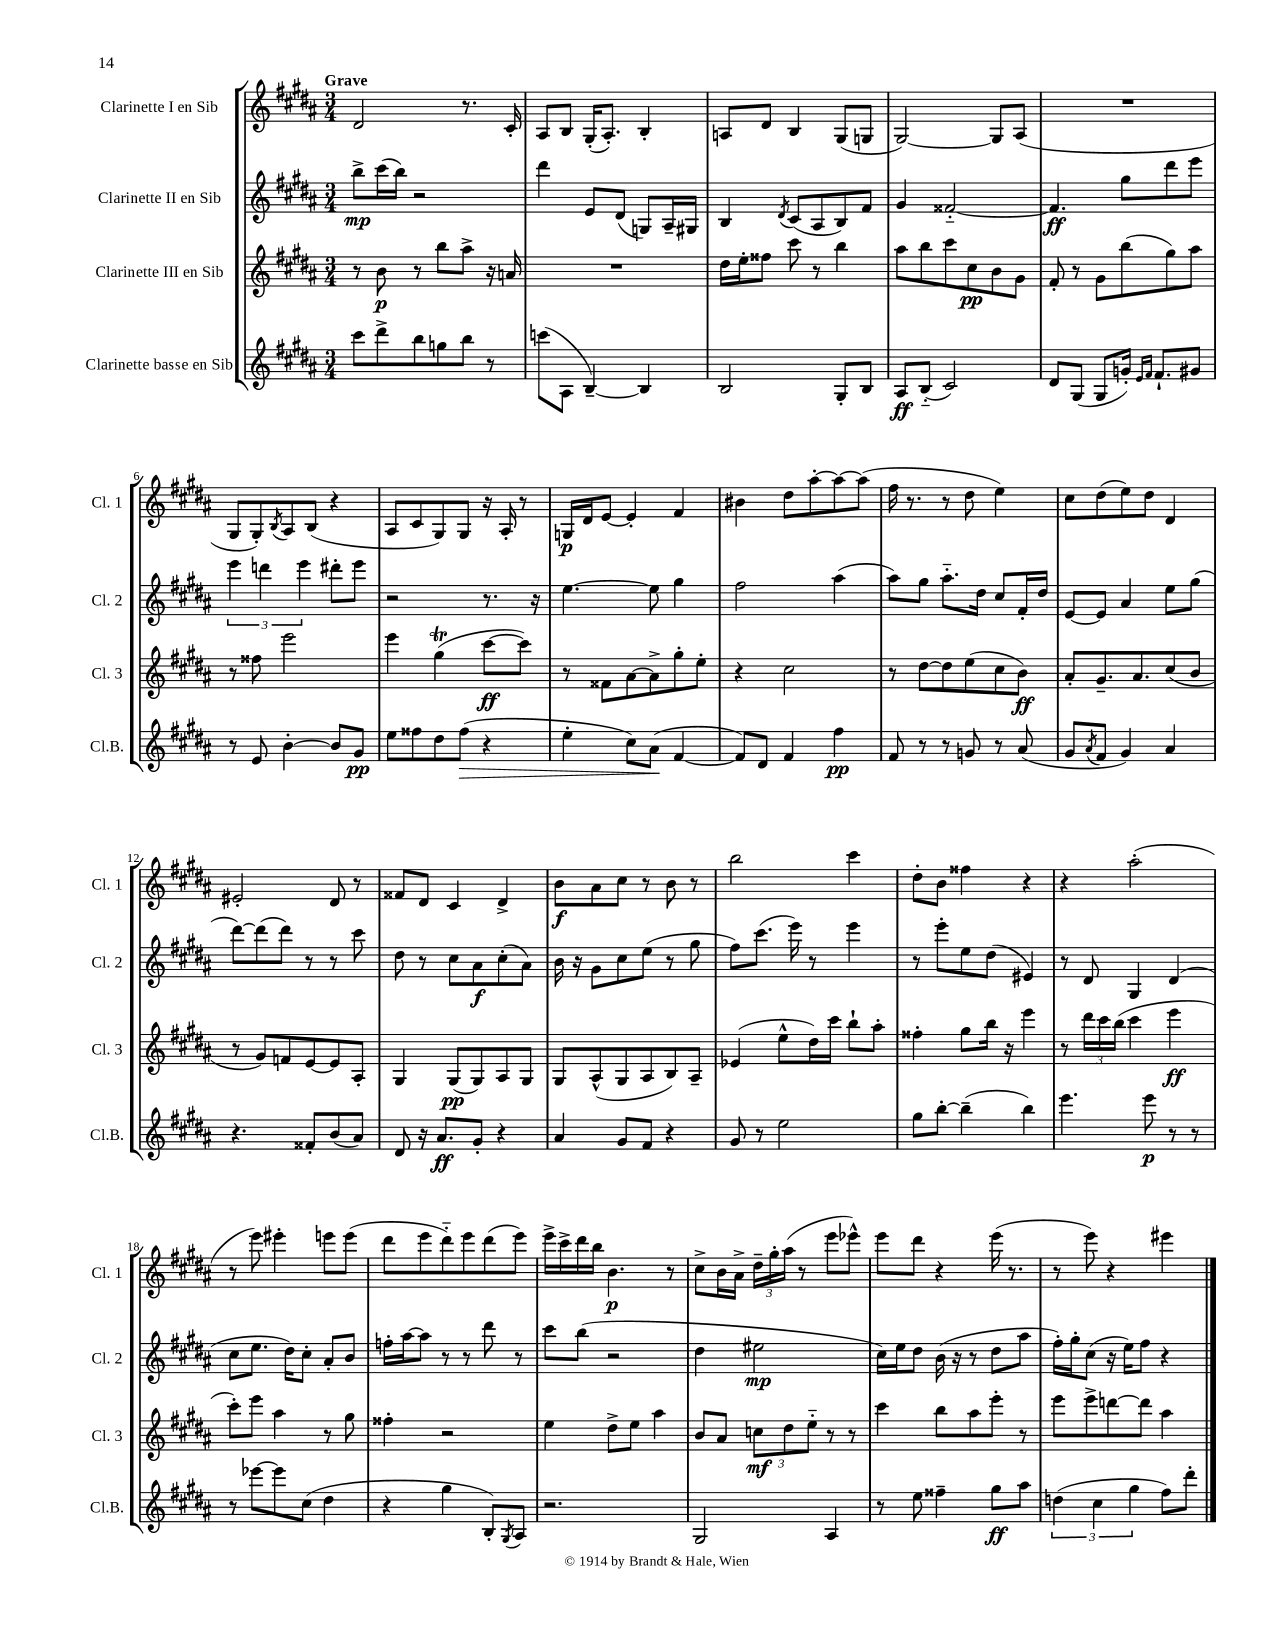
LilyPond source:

<<
\new StaffGroup <<
\new Staff = "s0" \with { instrumentName = "Clarinette I en Sib" shortInstrumentName = "Cl. 1" } {
    \clef treble \key b \major \numericTimeSignature \time 3/4 \tempo "Grave"
    dis'2 r8. cis'16-. |
    ais8 b8 gis16-.( ais8.-.) b4-. |
    a8 dis'8 b4 gis8( g8 |
    gis2~) gis8 ais8( |
    R2. |
    gis8 gis8-.) \acciaccatura { b8 } ais8 b8( r4 |
    ais8 cis'8 gis8) gis8 r16 ais16-. r8 |
    g16\p dis'16 e'8~ e'4-. fis'4 |
    bis'4 dis''8 ais''8~-. ais''8~ ais''8( |
    fis''16 r8. r8 dis''8 e''4) |
    cis''8 dis''8( e''8) dis''8 dis'4 |
    eis'2-. dis'8 r8 |
    fisis'8 dis'8 cis'4 dis'4-> |
    b'8\f ais'8 cis''8 r8 b'8 r8 |
    b''2 cis'''4 |
    dis''8-. b'8 fisis''4 r4 |
    r4 ais''2-.( |
    r8 e'''8) eis'''4-. e'''8 e'''8( |
    dis'''8 e'''8 dis'''8-_) e'''8 dis'''8( e'''8) |
    e'''16-> cis'''16-> dis'''16 b''16 b'4.\p r8 |
    cis''8-> b'16 ais'16-> \tuplet 3/2 { dis''16-- gis''16-. ais''16( } r8 e'''8 ees'''8-^) |
    e'''8 dis'''8 r4 e'''16( r8. |
    r8 e'''8) r4 eis'''4 \bar "|." |
}
\new Staff = "s1" \with { instrumentName = "Clarinette II en Sib" shortInstrumentName = "Cl. 2" } {
    \clef treble \key b \major \numericTimeSignature \time 3/4
    b''8->\mp cis'''16( b''16) r2 |
    dis'''4 e'8 dis'8( g8) ais16-- gis16 |
    b4 \acciaccatura { dis'8 } cis'8( ais8 b8) fis'8 |
    gis'4 fisis'2~-_ |
    fisis'4.\ff gis''8 dis'''8 e'''8 |
    \tuplet 3/2 { e'''4 d'''4 e'''4 } dis'''8-. e'''8 |
    r2 r8. r16 |
    e''4.~ e''8 gis''4 |
    fis''2 ais''4( |
    ais''8) gis''8 ais''8.-_ dis''16 cis''8 fis'16-. dis''16 |
    e'8~ e'8 ais'4 e''8 gis''8( |
    dis'''8~) dis'''8( dis'''8) r8 r8 cis'''8 |
    dis''8 r8 cis''8 ais'8\f cis''8-.( ais'8) |
    b'16 r16 gis'8 cis''8 e''8( r8 gis''8 |
    fis''8) cis'''8.( e'''16) r8 e'''4 |
    r8 e'''8-. e''8 dis''8( eis'4) |
    r8 dis'8 gis4 dis'4( |
    cis''8 e''8. dis''16) cis''8-. ais'8-. b'8 |
    f''16-. ais''16~ ais''8 r8 r8 dis'''8 r8 |
    cis'''8 b''8( r2 |
    dis''4 eis''2\mp |
    cis''16) e''16 dis''8 b'16( r16 r8 dis''8 ais''8 |
    fis''16-.) gis''16-. cis''8( r16 e''16) fis''8 r4 \bar "|." |
}
\new Staff = "s2" \with { instrumentName = "Clarinette III en Sib" shortInstrumentName = "Cl. 3" } {
    \clef treble \key b \major \numericTimeSignature \time 3/4
    r8 b'8\p r8 b''8 ais''8-> r16 a'16 |
    R2. |
    dis''16 e''16-. fisis''8 cis'''8 r8 b''4 |
    ais''8 b''8 cis'''8 cis''8\pp b'8 gis'8 |
    fis'8-. r8 gis'8 b''8( gis''8) ais''8 |
    r8 fisis''8 e'''2 |
    e'''4 gis''4\trill( cis'''8~\ff cis'''8) |
    r8 fisis'8 ais'8~ ais'8-> gis''8-. e''8-. |
    r4 cis''2 |
    r8 dis''8~ dis''8 e''8( cis''8 b'8\ff) |
    ais'8-. gis'8.-- ais'8. cis''8( b'8 |
    r8 gis'8) f'8 e'8~ e'8 ais8-. |
    gis4 gis8\pp( gis8) ais8 gis8 |
    gis8 ais8-^( gis8 ais8 b8) ais8-- |
    ees'4( e''8-^ dis''16) cis'''16 b''8-! ais''8-. |
    fisis''4-. gis''8 b''16 r16 e'''4 |
    r8 \tuplet 3/2 { dis'''16 cis'''16 b''16( } cis'''4 e'''4\ff |
    cis'''8-.) e'''8 ais''4 r8 gis''8 |
    fisis''4-. r2 |
    e''4 dis''8-> e''8 ais''4 |
    b'8 ais'8 \tuplet 3/2 { c''8\mf dis''8 e''8-_ } r8 r8 |
    cis'''4 b''8 ais''8 e'''8-. r8 |
    e'''8 e'''8-> d'''8~ d'''8 ais''4 \bar "|." |
}
\new Staff = "s3" \with { instrumentName = "Clarinette basse en Sib" shortInstrumentName = "Cl.B." } {
    \clef treble \key b \major \numericTimeSignature \time 3/4
    cis'''8 dis'''8-> b''8 g''8 b''8 r8 |
    c'''8( ais8 b4~--) b4 |
    b2 gis8-. b8 |
    ais8\ff b8-_( cis'2) |
    dis'8 gis8( gis8 g'16-.) \grace { e'16 fis'16 } fis'8.-! gis'8 |
    r8 e'8 b'4~-. b'8 gis'8\pp |
    e''8 fisis''8 dis''8 fisis''8\>( r4 |
    e''4-. cis''8) ais'8\!( fis'4~ |
    fis'8) dis'8 fis'4 fis''4\pp |
    fis'8 r8 r8 g'8 r8 ais'8( |
    gis'8 \acciaccatura { ais'8 } fis'8 gis'4) ais'4 |
    r4. fisis'8-. b'8( ais'8) |
    dis'8 r16 ais'8.\ff gis'8-. r4 |
    ais'4 gis'8 fis'8 r4 |
    gis'8 r8 e''2 |
    gis''8 b''8~-. b''4--( b''4) |
    e'''4. e'''8\p r8 r8 |
    r8 ees'''8~ ees'''8 cis''8( dis''4 |
    r4 gis''4 b8-.) \acciaccatura { gis8 } ais8 |
    r2. |
    gis2 ais4 |
    r8 e''8 fisis''4-- gis''8\ff ais''8 |
    \tuplet 3/2 { d''4( cis''4 gis''4 } fis''8) dis'''8-. \bar "|." |
}
>>
>>
